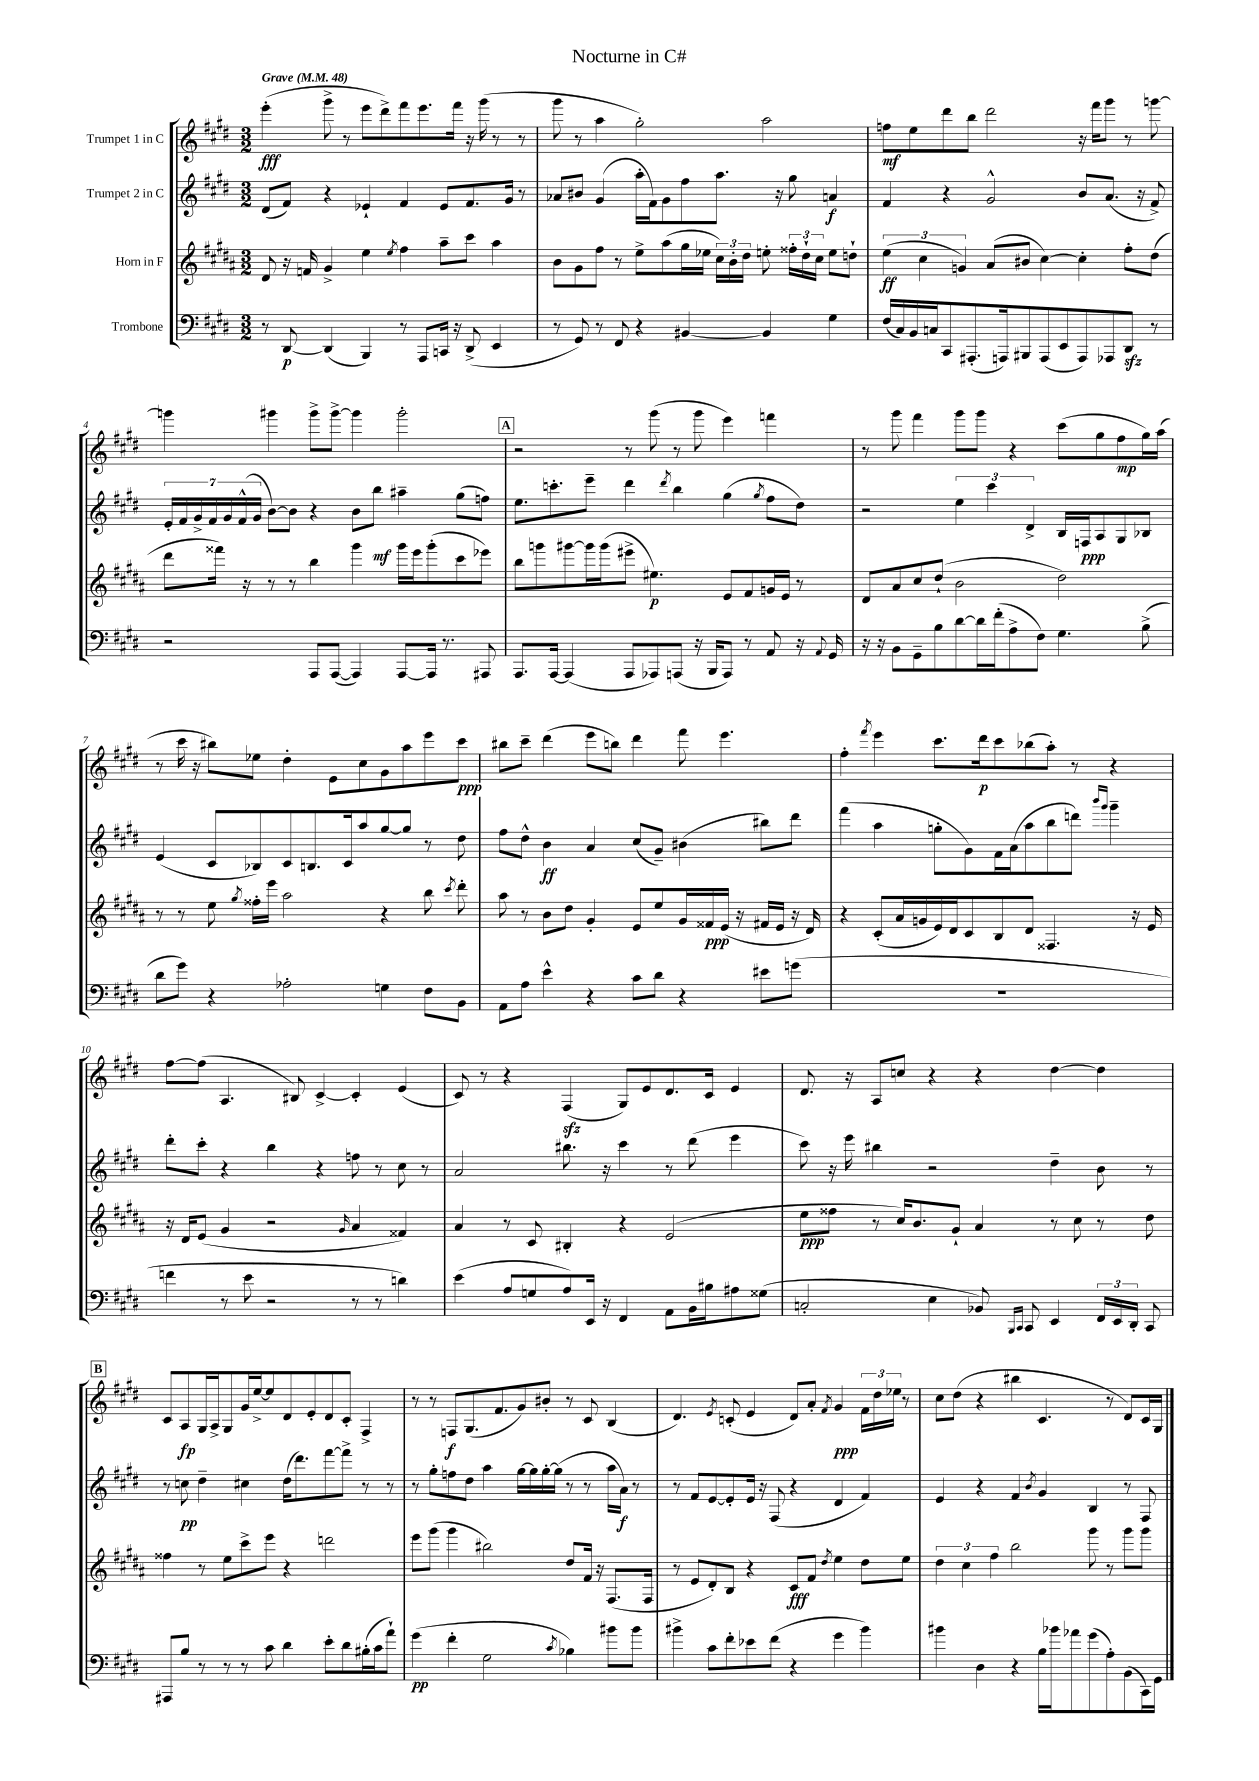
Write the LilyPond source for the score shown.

\header { title = "Nocturne in C#" }
<<
\new StaffGroup <<
\new Staff = "s0" \with { instrumentName = "Trumpet 1 in C" } {
    \clef treble \key e \major \numericTimeSignature \time 3/2 \tempo "Grave" 4 = 48
    \autoBeamOff e'''4-.\fff( gis'''8-> r8 e'''8[ dis'''8->) fis'''8 e'''8. fis'''16] r16 gis'''16( r8 r8 |
    gis'''8 r8 a''4 gis''2-.) a''2 |
    f''8[\mf e''8 dis'''8 b''8] dis'''2 r16 fis'''16[ gis'''8] r8 g'''8~ |
    g'''4 gis'''4 gis'''8[-> gis'''8]~-> gis'''4 gis'''2-. |
    \mark \markup { \box "A" } r2 r8 gis'''8( r8 gis'''8 e'''4) f'''4 |
    r8 gis'''8 fis'''4 gis'''8[ gis'''8] r4 cis'''8[( gis''8 fis''8\mp gis''16) a''16]( |
    r8 cis'''16 r16 bis''8[) ees''8] dis''4-. e'8[ cis''8 gis'8 a''8 e'''8 cis'''8]\ppp |
    bis''8[ cis'''8]-- dis'''4( e'''8[ b''8]) dis'''4 fis'''8 e'''4. |
    fis''4-. \acciaccatura { fis'''8 } e'''4 cis'''8.[ dis'''16\p cis'''8 bes''8( a''8]-.) r8 r4 |
    fis''8[~ fis''8]( a4. bis8) cis'4~-> cis'4-. e'4( |
    cis'8) r8 r4 fis4\sfz( gis8[) e'8 dis'8. cis'16] e'4 |
    dis'8. r16 a8[ c''8] r4 r4 dis''4~ dis''4 |
    \mark \markup { \box "B" } cis'8[ a8\fp gis16 a16-> gis8 gis'16 e''16~-> e''8 dis'8 e'8-. dis'8 cis'8]-. fis4-> |
    r8 r8 f8[\f gis8.( fis'8. gis'8) bis'8]-. r8 cis'8 b4( |
    dis'4.) \acciaccatura { e'8 } c'8-.( e'4 dis'8[) a'8]-. \acciaccatura { fis'8 } gis'4\ppp \tuplet 3/2 { fis'16[ dis''16 ees''16] } r8 |
    cis''8[ dis''8]( r4 bis''4 cis'4. r8 dis'8[) cis'16 gis16] \bar "|." |
}
\new Staff = "s1" \with { instrumentName = "Trumpet 2 in C" } {
    \clef treble \key e \major \numericTimeSignature \time 3/2
    \autoBeamOff dis'8[( fis'8]) r4 ees'4-! fis'4 ees'8[ fis'8. gis'16] r8 |
    aes'8[ bis'8] gis'4( a''16[-. fis'16) gis'8 fis''8 a''8.] r16 gis''8 a'4\f |
    fis'4 r4 gis'2-^ b'8[ a'8.]( r16 fis'8->) |
    \tuplet 7/4 { e'16[-. fis'16 gis'16-> fis'16 gis'16 fis'16-^( gis'16] } b'8[~) b'8] r4 b'8[ b''8]\mf ais''4-- gis''8[( f''8]) |
    \mark \markup { \box "A" } e''8.[ c'''8.-. e'''8]-- dis'''4 \acciaccatura { dis'''8 } b''4 gis''4( \acciaccatura { gis''8 } fis''8[ dis''8]) |
    r2 \tuplet 3/2 { e''4 cis'''4 dis'4-> } b16[ f16\ppp a8 gis8 bes8] |
    e'4( cis'8[ bes8) cis'8 b8. cis'16 a''8 gis''8~ gis''8] r8 dis''8 |
    fis''8[ dis''8]-^ b'4\ff a'4 cis''8[( gis'8]--) bis'4( bis''8[) dis'''8] |
    fis'''4( a''4 g''8[-. gis'8) fis'16 a'16( a''8 b''8 d'''8]) \grace { b'''16[ gis'''16] } gis'''4-- |
    dis'''8[-. cis'''8]-. r4 b''4 r4 f''8 r8 cis''8 r8 |
    a'2 bis''8. r16 cis'''4 r8 dis'''8( e'''4 |
    cis'''8) r16 e'''16 bis''4 r2 dis''4-- b'8 r8 |
    \mark \markup { \box "B" } r8 c''8\pp dis''4-- cis''4 dis''16[( dis'''8.) fis'''8~ fis'''8]-> r8 r8 |
    r8 gis''8[-. f''8 dis''8] a''4 gis''16[~ gis''16 gis''16~-. gis''16]( r8 r8 a''16[ a'16]\f) r8 |
    r8 fis'8[ e'8~ e'8-. e'16] r16 fis8( r4 dis'4 fis'4) |
    e'4 r4 fis'4 \acciaccatura { b'8 } gis'4 b4 r8 fis8 \bar "|." |
}
\new Staff = "s2" \with { instrumentName = "Horn in F" } {
    \clef treble \key b \major \numericTimeSignature \time 3/2
    \autoBeamOff dis'8 r16 f'16 gis'4-> e''4 \acciaccatura { e''8 } fis''4 ais''8[-- cis'''8] ais''4 |
    b'8[ gis'8 fis''8] r8 e''8[-> ais''8( gis''16 ees''16] \tuplet 3/2 { cis''16[) b'16-. dis''16] } e''8-. \tuplet 3/2 { fisis''16[-. dis''16-! cis''16] } e''8[ d''8]-! |
    \tuplet 3/2 { e''4\ff( cis''4 g'4) } ais'8[( bis'8] cis''4~) cis''4-. fis''8[-. dis''8]( |
    dis'''8[ fisis'''16]) r16 r8 r8 b''4 gis'''4 gis'''16[ e'''16 gis'''8-.( cis'''8 ees'''8]) |
    \mark \markup { \box "A" } b''8[ g'''8 gis'''8~ gis'''16 gis'''16( eis'''8]-> eis''4.\p) e'8[ fis'8 g'16 e'16] r8 |
    dis'8[ ais'8 cis''8 dis''8]-!( b'2 dis''2) |
    r8 r8 e''8 \acciaccatura { gis''8 } fisis''16[-. e'''16] ais''2 r4 b''8 \acciaccatura { cis'''8 } dis'''8-. |
    ais''8 r8 b'8[ dis''8] gis'4-. e'8[ e''8 gis'16 fisis'16\ppp e'16]( r16 fis'16[ e'16] r16 dis'16) |
    r4 cis'8[-.( ais'16 g'16 e'16) dis'16 cis'8 b8 dis'8] fisis4. r16 e'16 |
    r16 dis'16[ e'8]( gis'4 r2 \grace { gis'16 } ais'4 fisis'4) |
    ais'4 r8 cis'8 bis4-. r4 e'2( |
    e''8[\ppp fisis''8] r8 cis''16[) b'8. gis'8]-! ais'4 r8 cis''8 r8 dis''8 |
    \mark \markup { \box "B" } fisis''4 r8 e''8[ cis'''8-> e'''8] r4 d'''2 |
    e'''8[ gis'''8]( gis'''4 bis''2) dis''8[ fis'16] r16 fis8.[( fis16] |
    r8 e'8[ dis'8-.) b8] r4 cis'8[\fff fis'8] \acciaccatura { dis''8 } e''4 dis''8[ e''8] |
    \tuplet 3/2 { dis''4 cis''4 fis''4 } b''2 gis'''8 r8 gis'''8[ gis'''8] \bar "|." |
}
\new Staff = "s3" \with { instrumentName = "Trombone" } {
    \clef bass \key e \major \numericTimeSignature \time 3/2
    \autoBeamOff r8 dis,8~\p dis,4( b,,4) r8 a,,8[ c,16] r16 dis,8->( e,4 |
    r8 gis,8) r8 fis,8 r4 bis,4~ bis,4 gis4 |
    fis16[( cis16) b,16 c16 cis,8 ais,,8.-.( a,,16) bis,,8 a,,8( e,8 a,,8) aes,,8 dis,8]\sfz r8 |
    r2 a,,8[ a,,8]~( a,,4) a,,8[~ a,,16] r8. ais,,8 |
    \mark \markup { \box "A" } a,,8.[ a,,16]~ a,,4( a,,8[ aes,,8) a,,8]( r16 b,,16[ a,,8]) r8 a,8 r16 \appoggiatura { a,8 } gis,16 |
    r16 r16 b,8[ gis,8-- b8 dis'8~ dis'16 fis'16-.( a8-> fis8]) gis4. b8->( |
    dis'8[ gis'8]) r4 aes2-. g4 fis8[ b,8] |
    a,8[ a8] e'4-^ r4 cis'8[ dis'8] r4 eis'8[ g'8]( |
    R1. |
    f'4 r8 e'8 r2 r8 r8 d'4) |
    e'4( a8[ g8 a8) e,16] r16 fis,4 a,8[ b,16 bis16 ais8 gisis8]( |
    c2-. e4 bes,8) \grace { b,,16[ cis,16] } cis,8 e,4 \tuplet 3/2 { fis,16[ e,16 dis,16]-. } cis,8 |
    \mark \markup { \box "B" } ais,,8[ b8] r8 r8 r8 cis'8 dis'4 e'8[-. dis'8 bis16-.( cis'16 a'8]-!) |
    gis'4\pp( fis'4-. gis2 \acciaccatura { cis'8 } bes4) bis'8[ bis'8] |
    bis'4-> cis'8[ fis'8-. ees'8 fis'8]( r4 gis'4 bis'4) |
    bis'4 dis4 r4 b16[ bes'16 aes'8 gis'8( a8-.) b,8( cis,16) gis,16] \bar "|." |
}
>>
>>
